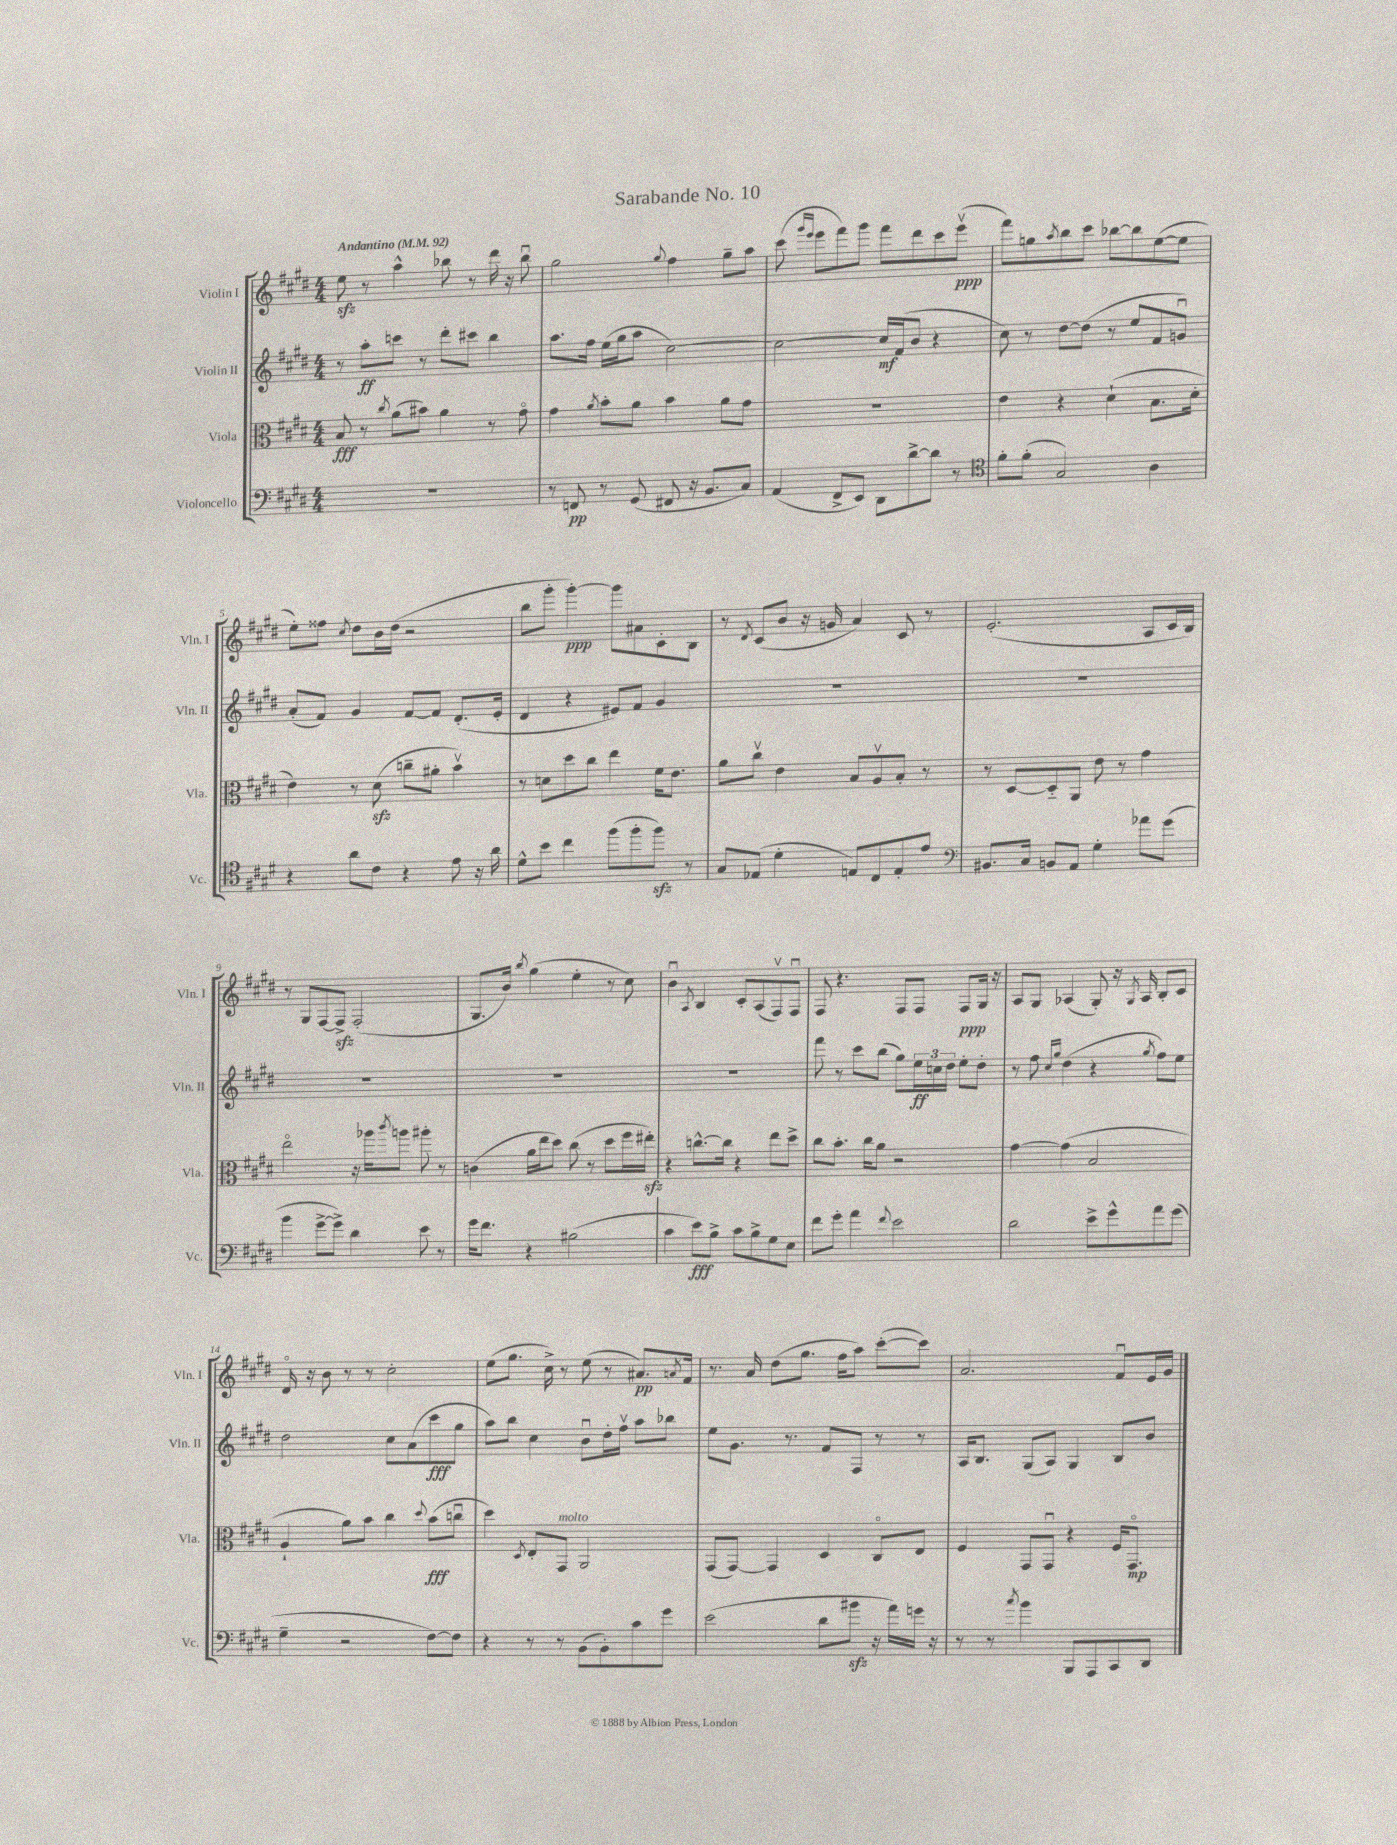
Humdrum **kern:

**kern	**kern	**kern	**kern
*staff4	*staff3	*staff2	*staff1
*clefF4	*clefC3	*clefG2	*clefG2
*k[f#c#g#d#]	*k[f#c#g#d#]	*k[f#c#g#d#]	*k[f#c#g#d#]
*M4/4	*M4/4	*M4/4	*M4/4
*MM92	*MM92	*MM92	*MM92
1r	8B	8r	8ee
.	8r	8aa'	8r
.	8qcc#	.	.
.	(8a	8ccc	4aa^^
.	8b#)	8r	.
.	4a	8ddd#'	8bb-
.	.	8ccc#	8r
.	8r	4bb	16ddd#
.	.	.	16r
.	8g#o	.	8bb-u
=	=	=	=
8r	4g#	8.aa	2gg#
8FF	.	.	.
.	.	16ff#	.
.	8qa	.	.
8r	8b'	(16ee	.
.	.	16gg#	.
(8GG#	8a	8aa	.
.	.	.	8qqgg#
8FF#	4b	[2cc#)	4ff#
16r	.	.	.
8.BB	.	.	.
.	8a	.	8gg#~
8C#)	8g#	.	8aa
=	=	=	=
(4AA	1r	2cc#_	(8ccc#
.	.	.	16qqggg#
.	.	.	16qqeee
.	.	.	8eee
8FF#^	.	.	8fff#)
8EE)	.	.	8ggg#
8DD#	.	16cc#]	8fff#
.	.	(16f#	.
[8d#^	.	8b	8ddd#
8d#]	.	4r	8ccc#
8r	.	.	(8eeev
=	=	=	=
*clefC4	*	*	*
8f#'	4e	8cc#)	8fff#)
(8f#'	.	8r	8gg
.	.	.	8qaa
2G#)	4r	[8dd#	8bb
.	.	(8dd#]	8ccc#
.	(4d#`	8r	[8bb-
.	.	8ee	8bb-]
4A	8.B	8f#	([8ee
.	.	8gu)	8ee]
.	16d#'	.	.
=	=	=	=
4r	4e)	(8a'	8ee')
.	.	8f#)	8ff##
.	.	.	8qcc#
8a	8r	4g#	8dd#
8c#	(8d#	.	16b
.	.	.	(16dd#
4r	8cc~	[8f#	2r
.	8a#'	8f#]	.
8e	4bv)	(8.d#'	.
16r	.	.	.
16a	.	16e'	.
=	=	=	=
8d#^^	8r	4d#	8bb
8b	8d	.	8ggg#'
4cc#	8dd#	4r	[4ggg#')
.	8cc#	.	.
(8ff#	4ee	8e#)	8ggg#]
8ff#'	.	8f#	8a#
8ff#)	16f#	4g#	8c#'
.	8.e	.	.
8r	.	.	8B
=	=	=	=
8G#	8a	1r	8r
.	.	.	8qd#
(8E-	8cc#v	.	(8c#
4d#'	4e	.	8b
.	.	.	16r
.	.	.	16g
8E)	8B	.	4a)
8C#	8Av	.	.
8E'	8B'	.	8c#
8e	8r	.	8r
=	=	=	=
*clefF4	*	*	*
8.BB#	8r	1r	(2.e'
.	[8D#	.	.
16C#	.	.	.
8BB	8D#'~]	.	.
8AA	8AA	.	.
4G#'	8e	.	.
.	8r	.	.
8a-	4g#	.	8A
(8g#	.	.	16c#
.	.	.	16B)
=	=	=	=
4b	2eeo	1r	8r
.	.	.	8G#
[8g#^	.	.	[8F#
8g#^])	.	.	8F#^]
4d#	16r	.	(2F#'
.	16aa-	.	.
.	8qccc#	.	.
.	8aa	.	.
8e	8aa#'	.	.
8r	8r	.	.
=	=	=	=
16g#	(4c	1r	8.G#
8.f#	.	.	.
.	.	.	16b)
.	.	.	8qbb
4r	16a	.	(4gg#
.	16ee	.	.
.	8dd#)	.	.
(2B#	(8cc#	.	4ee'
.	8r	.	.
.	8dd#	.	8r
.	16ff#	.	8cc#)
.	16ee#')	.	.
=	=	=	=
4c#	4r	1r	4bu
.	.	.	8qA
8e)	[8.cc^^	.	4B
8B^	.	.	.
.	16cc]	.	.
8c#	4r	.	8c#'
8B^	.	.	(8A
8G#	8ee	.	8F#v)
8E	8dd#^	.	8F#u
=	=	=	=
8f#	8cc#	8fff#	8F#
8g#'	8.b'	8r	4.r
4a	.	8ccc#	.
.	16cc#	.	.
.	8a	(8bb	.
8qqf#	.	.	.
2e	2r	8gg#)	8F#
.	.	24ee	8F#
.	.	24cc	.
.	.	24dd#	.
.	.	8ee'	8F#
.	.	8dd#'	16G#
.	.	.	16r
=	=	=	=
2d#	[4g#	8r	8A
.	.	8ff#	8G#
.	.	16qqcc#	.
.	.	16qqgg#	.
.	(4g#]	(4dd#	(4A-
8e^	2B	4r	8G#')
8g#^^	.	.	16r
.	.	.	8qG#
.	.	.	16A-
.	.	8qgg#	.
8a	.	8ff#)	8B'
(8g#	.	8ee	8c#
=	=	=	=
4G#~	4A`	2dd#	16d#o
.	.	.	16r
.	.	.	8b
2r	8a)	.	8r
.	8b	.	8r
.	4cc#	8cc#	2cc#'
.	.	(8a	.
.	8qqdd#	.	.
[8F#)	(8b	8ccc#	.
8F#]	8ccu	8gg#	.
=	=	=	=
4r	4dd#)	8aa)	(8ee
.	.	8bb	8.gg#
.	8qD#	.	.
8r	8E'	4cc#	.
.	.	.	16cc#^)
8r	8GG#	.	8r
(8BB	2AA	8bu	(8ee
8BB')	.	16dd#'	8r
.	.	16ff#v	.
8c#	.	8aa	8.a#)
8g#	.	8bb-	.
.	.	.	8qa
.	.	.	16f#
=	=	=	=
(2e	(8GG#	8ee	8.r
.	[8GG#)	8.g#	.
.	.	.	16a
.	4GG#]	.	(8dd#
.	.	8.r	.
.	.	.	8.gg#
8d#	4D#	8f#	.
.	.	.	16ff#
8b#	.	8F#	8aa)
16r	8C#o	8r	([8ccc#'
16a)	.	.	.
16g	8E	8r	8ccc#])
16r	.	.	.
=	=	=	=
8r	4F#	16A	2.a
.	.	8.B	.
8r	.	.	.
8qcc#	.	.	.
4b	8GG#	(8G#	.
.	8GG#u	8A)	.
8BBB	4r	4G#	.
8AAA	.	.	.
8CC#	16F#	8B	8f#u
.	8.GG#o	.	.
8DD#	.	8b	16e
.	.	.	16g#
==	==	==	==
*-	*-	*-	*-
